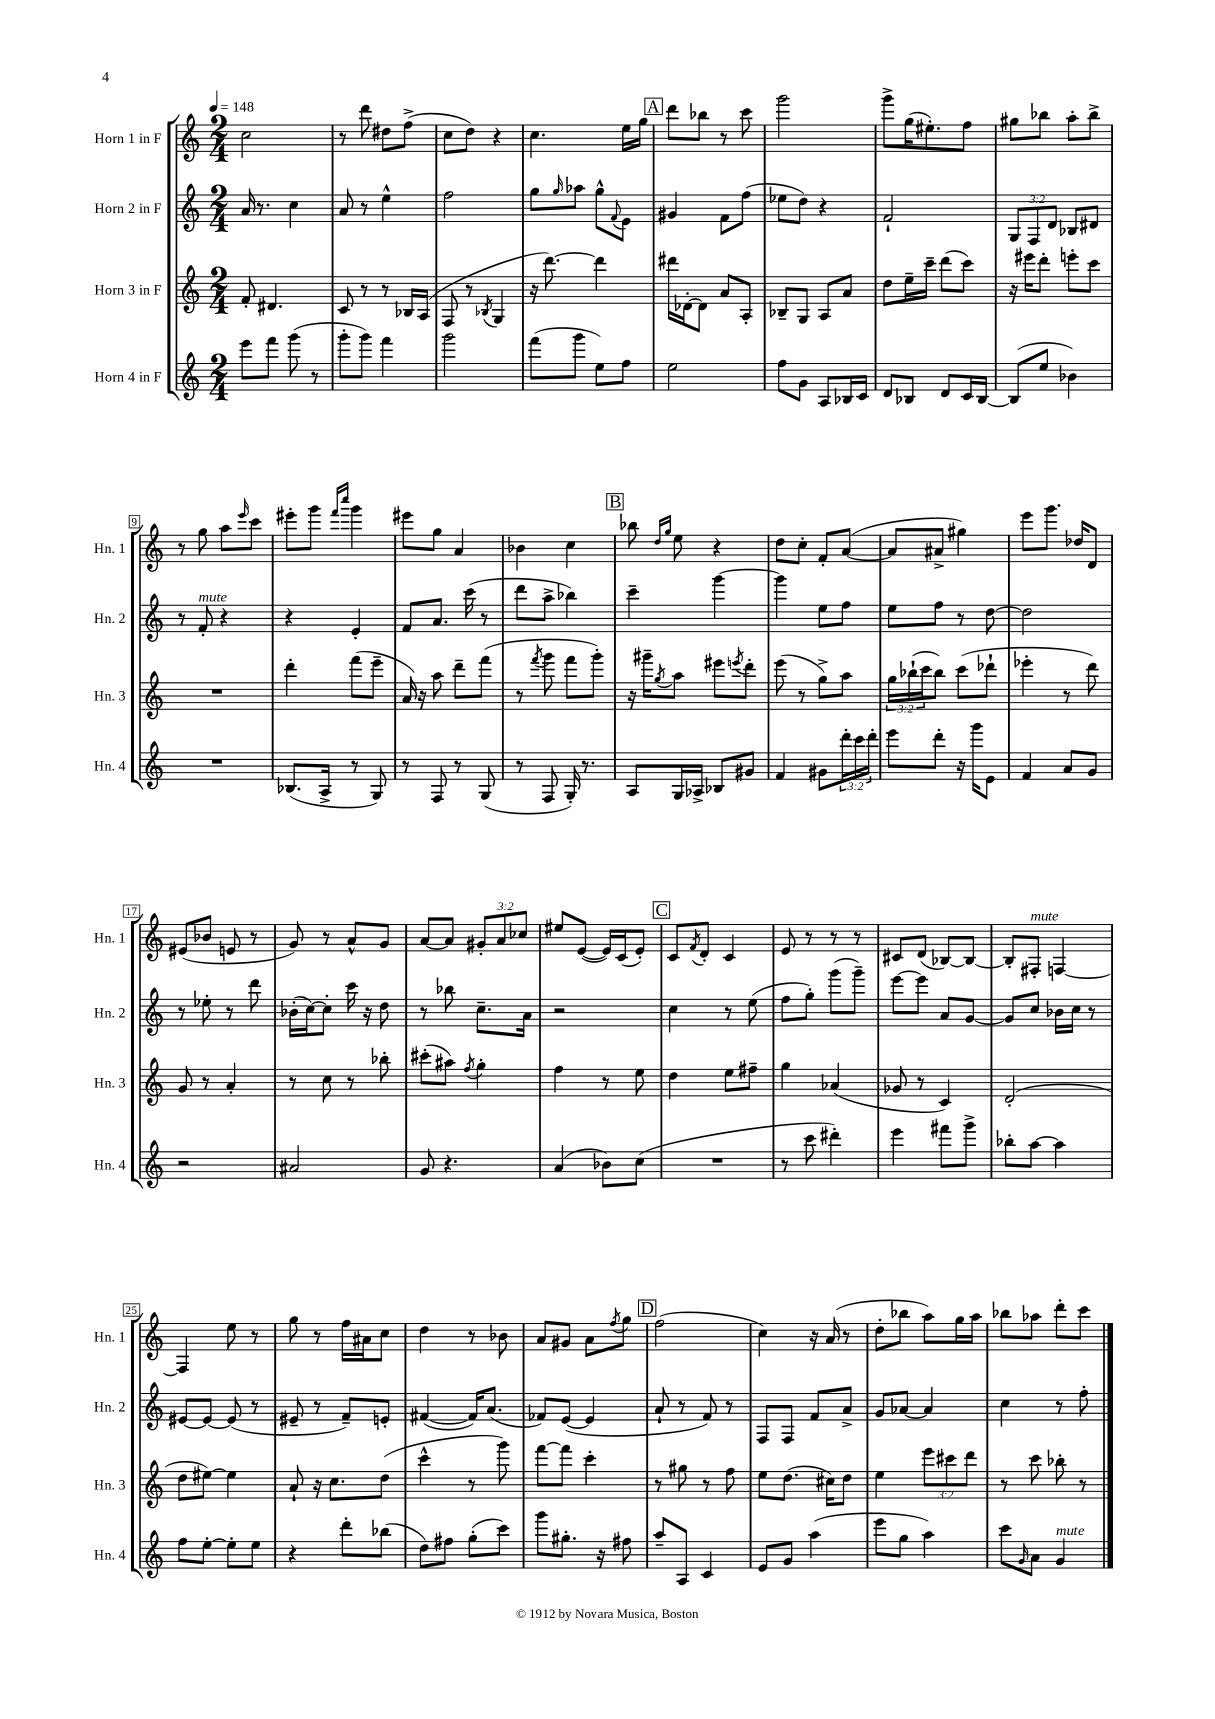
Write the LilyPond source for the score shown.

<<
\new StaffGroup <<
\new Staff = "s0" \with { instrumentName = "Horn 1 in F" shortInstrumentName = "Hn. 1" } {
    \clef treble \key c \major \numericTimeSignature \time 2/4 \override Staff.TupletNumber.text = #tuplet-number::calc-fraction-text \tempo 4 = 148
    c''2 |
    r8 d'''8 dis''8 f''8->( |
    c''8 d''8) r4 |
    c''4. e''16 g''16 |
    \mark \markup { \box "A" } d'''8 bes''8 r8 c'''8 |
    g'''2 |
    g'''8-> g''16( eis''8.-.) f''8 |
    gis''8 bes''8 a''8-. bes''8-> |
    r8 g''8 a''8 \grace { e'''16 } c'''8 |
    eis'''8-. g'''8 \grace { f'''16 c''''16 } g'''4 |
    eis'''8 g''8 a'4 |
    bes'4 c''4 |
    \mark \markup { \box "B" } bes''8 \grace { d''16 g''16 } e''8 r4 |
    d''8 c''8-. f'8-. a'8~( |
    a'8 ais'8-> gis''4) |
    e'''8 g'''8. des''16 d'8 |
    eis'8( bes'8 e'8 r8 |
    g'8) r8 a'8-^ g'8 |
    a'8~ a'8 \tuplet 3/2 { gis'8-. a'8 ces''8 } |
    eis''8 e'8~( e'16) c'16( e'8-.) |
    \mark \markup { \box "C" } c'8 \acciaccatura { f'8 } d'8-. c'4 |
    e'8 r8 r8 r8 |
    cis'8 d'8( bes8~) bes8~ |
    bes8-. fis8-.^\markup { \italic "mute" } f4~ |
    f4 e''8 r8 |
    g''8 r8 f''16 ais'16 c''8 |
    d''4 r8 bes'8 |
    a'8 gis'8 a'8 \acciaccatura { f''8 } g''8 |
    \mark \markup { \box "D" } f''2( |
    c''4) r16 a'16( r8 |
    d''8-. bes''8 a''8) g''16 a''16 |
    bes''8 aes''8 d'''8-. c'''8 \bar "|." |
}
\new Staff = "s1" \with { instrumentName = "Horn 2 in F" shortInstrumentName = "Hn. 2" } {
    \clef treble \key c \major \numericTimeSignature \time 2/4 \override Staff.TupletNumber.text = #tuplet-number::calc-fraction-text
    a'16 r8. c''4 |
    a'8 r8 e''4-^ |
    f''2 |
    g''8 \grace { g''16 } aes''8 g''8-^ \appoggiatura { f'8 } e'8 |
    \mark \markup { \box "A" } gis'4 f'8 f''8( |
    ees''8 d''8) r4 |
    f'2-! |
    \tuplet 3/2 { g8 f8 d'8 } bes8 dis'8 |
    r8 f'8-.^\markup { \italic "mute" } r4 |
    r4 e'4-. |
    f'8 a'8. c'''16( r8 |
    d'''8 a''8-> bes''4) |
    \mark \markup { \box "B" } c'''4-- g'''4~ |
    g'''4 e''8 f''8 |
    e''8 f''8 r8 d''8~ |
    d''2 |
    r8 ees''8-. r8 d'''8 |
    bes'16-.( c''16~) c''8-. c'''16 r16 d''8 |
    r8 bes''8 c''8.-- a'16 |
    r2 |
    \mark \markup { \box "C" } c''4 r8 e''8( |
    f''8 g''8-.) g'''8( g'''8--) |
    e'''8~ e'''8 a'8 g'8~ |
    g'8 c''8 bes'16 c''16 r8 |
    eis'8~ eis'8~ eis'8( r8 |
    eis'8-- r8 f'8--) e'8-. |
    fis'4~( fis'16) a'8.( |
    fes'8) e'8~( e'4 |
    \mark \markup { \box "D" } a'8-! r8 f'8) r8 |
    f8 f8 f'8 a'8-> |
    g'8 aes'8~ aes'4 |
    c''4 r8 f''8-. \bar "|." |
}
\new Staff = "s2" \with { instrumentName = "Horn 3 in F" shortInstrumentName = "Hn. 3" } {
    \clef treble \key c \major \numericTimeSignature \time 2/4 \override Staff.TupletNumber.text = #tuplet-number::calc-fraction-text
    f'8-. dis'4. |
    c'8 r8 r8 bes16 a16( |
    f8 r8 \acciaccatura { bes8 } g4 |
    r16 d'''8.~) d'''4 |
    \mark \markup { \box "A" } dis'''16 des'16~-. des'8 a'8 a8-. |
    bes8-- g8 a8 a'8 |
    d''8 e''16-- c'''16-- d'''8( c'''8) |
    r16 eis'''16 d'''8-. e'''8-. c'''8 |
    R2 |
    d'''4-. f'''8( e'''8-- |
    a'16) r16 a''8 d'''8-- f'''8( |
    r8 \acciaccatura { f'''8 } g'''8 f'''8 g'''8-.) |
    \mark \markup { \box "B" } r16 gis'''16-- \acciaccatura { g''8 } a''8 eis'''8 \acciaccatura { e'''8 } d'''8-. |
    e'''8( r8 g''8->) a''8 |
    \tuplet 3/2 { g''16 bes''16-!( c'''16 } bes''8) c'''8( des'''8-! |
    ees'''4-. r8 d'''8) |
    g'8 r8 a'4-. |
    r8 c''8 r8 bes''8-. |
    cis'''8-.( ais''8) \acciaccatura { f''8 } g''4-. |
    f''4 r8 e''8 |
    \mark \markup { \box "C" } d''4 e''8 fis''8-- |
    g''4 aes'4( |
    ges'8 r8 c'4) |
    d'2-.( |
    d''8 eis''8~) eis''4 |
    a'8-! r16 c''8. d''8( |
    c'''4-^ r8 g'''8) |
    f'''8~ f'''8 c'''4-. |
    \mark \markup { \box "D" } r8 gis''8 r8 f''8 |
    e''8 d''8.( cis''16) d''8 |
    e''4 \tuplet 3/2 { e'''8 cis'''8 d'''8 } |
    r8 c'''8 bes''8-. r8 \bar "|." |
}
\new Staff = "s3" \with { instrumentName = "Horn 4 in F" shortInstrumentName = "Hn. 4" } {
    \clef treble \key c \major \numericTimeSignature \time 2/4 \override Staff.TupletNumber.text = #tuplet-number::calc-fraction-text
    e'''8 f'''8 g'''8( r8 |
    g'''8-. g'''8) f'''4 |
    g'''2 |
    f'''8( g'''8 e''8) f''8 |
    \mark \markup { \box "A" } e''2 |
    f''8 g'8 a8 bes16 c'16 |
    d'8 bes8 d'8 c'16 bes16~ |
    bes8( e''8 bes'4) |
    R2 |
    bes8.( a16-> r8 g8) |
    r8 f8 r8 g8( |
    r8 f8 g16-.) r8. |
    \mark \markup { \box "B" } a8 g16 aes16-> bes8 gis'8 |
    f'4 gis'8 \tuplet 3/2 { d'''16-. c'''16 d'''16-. } |
    e'''8 d'''8-. r16 g'''16 e'8 |
    f'4 a'8 g'8 |
    r2 |
    ais'2 |
    g'8 r4. |
    a'4( bes'8) c''8( |
    \mark \markup { \box "C" } R2 |
    r8 c'''8 dis'''4-.) |
    e'''4 fis'''8 g'''8-> |
    bes''8-. a''8~ a''4 |
    f''8 e''8~-. e''8-. e''8 |
    r4 d'''8-. bes''8( |
    d''8) fis''8 g''8-.( c'''8) |
    g'''8 gis''8.-. r16 fis''8 |
    \mark \markup { \box "D" } a''8-- a8 c'4 |
    e'8 g'8 a''4( |
    e'''8 g''8 a''4) |
    c'''8 \grace { g'16 } a'8 g'4^\markup { \italic "mute" } \bar "|." |
}
>>
>>
\layout { \context { \Score \override BarNumber.stencil = #(make-stencil-boxer 0.1 0.3 ly:text-interface::print) } }
